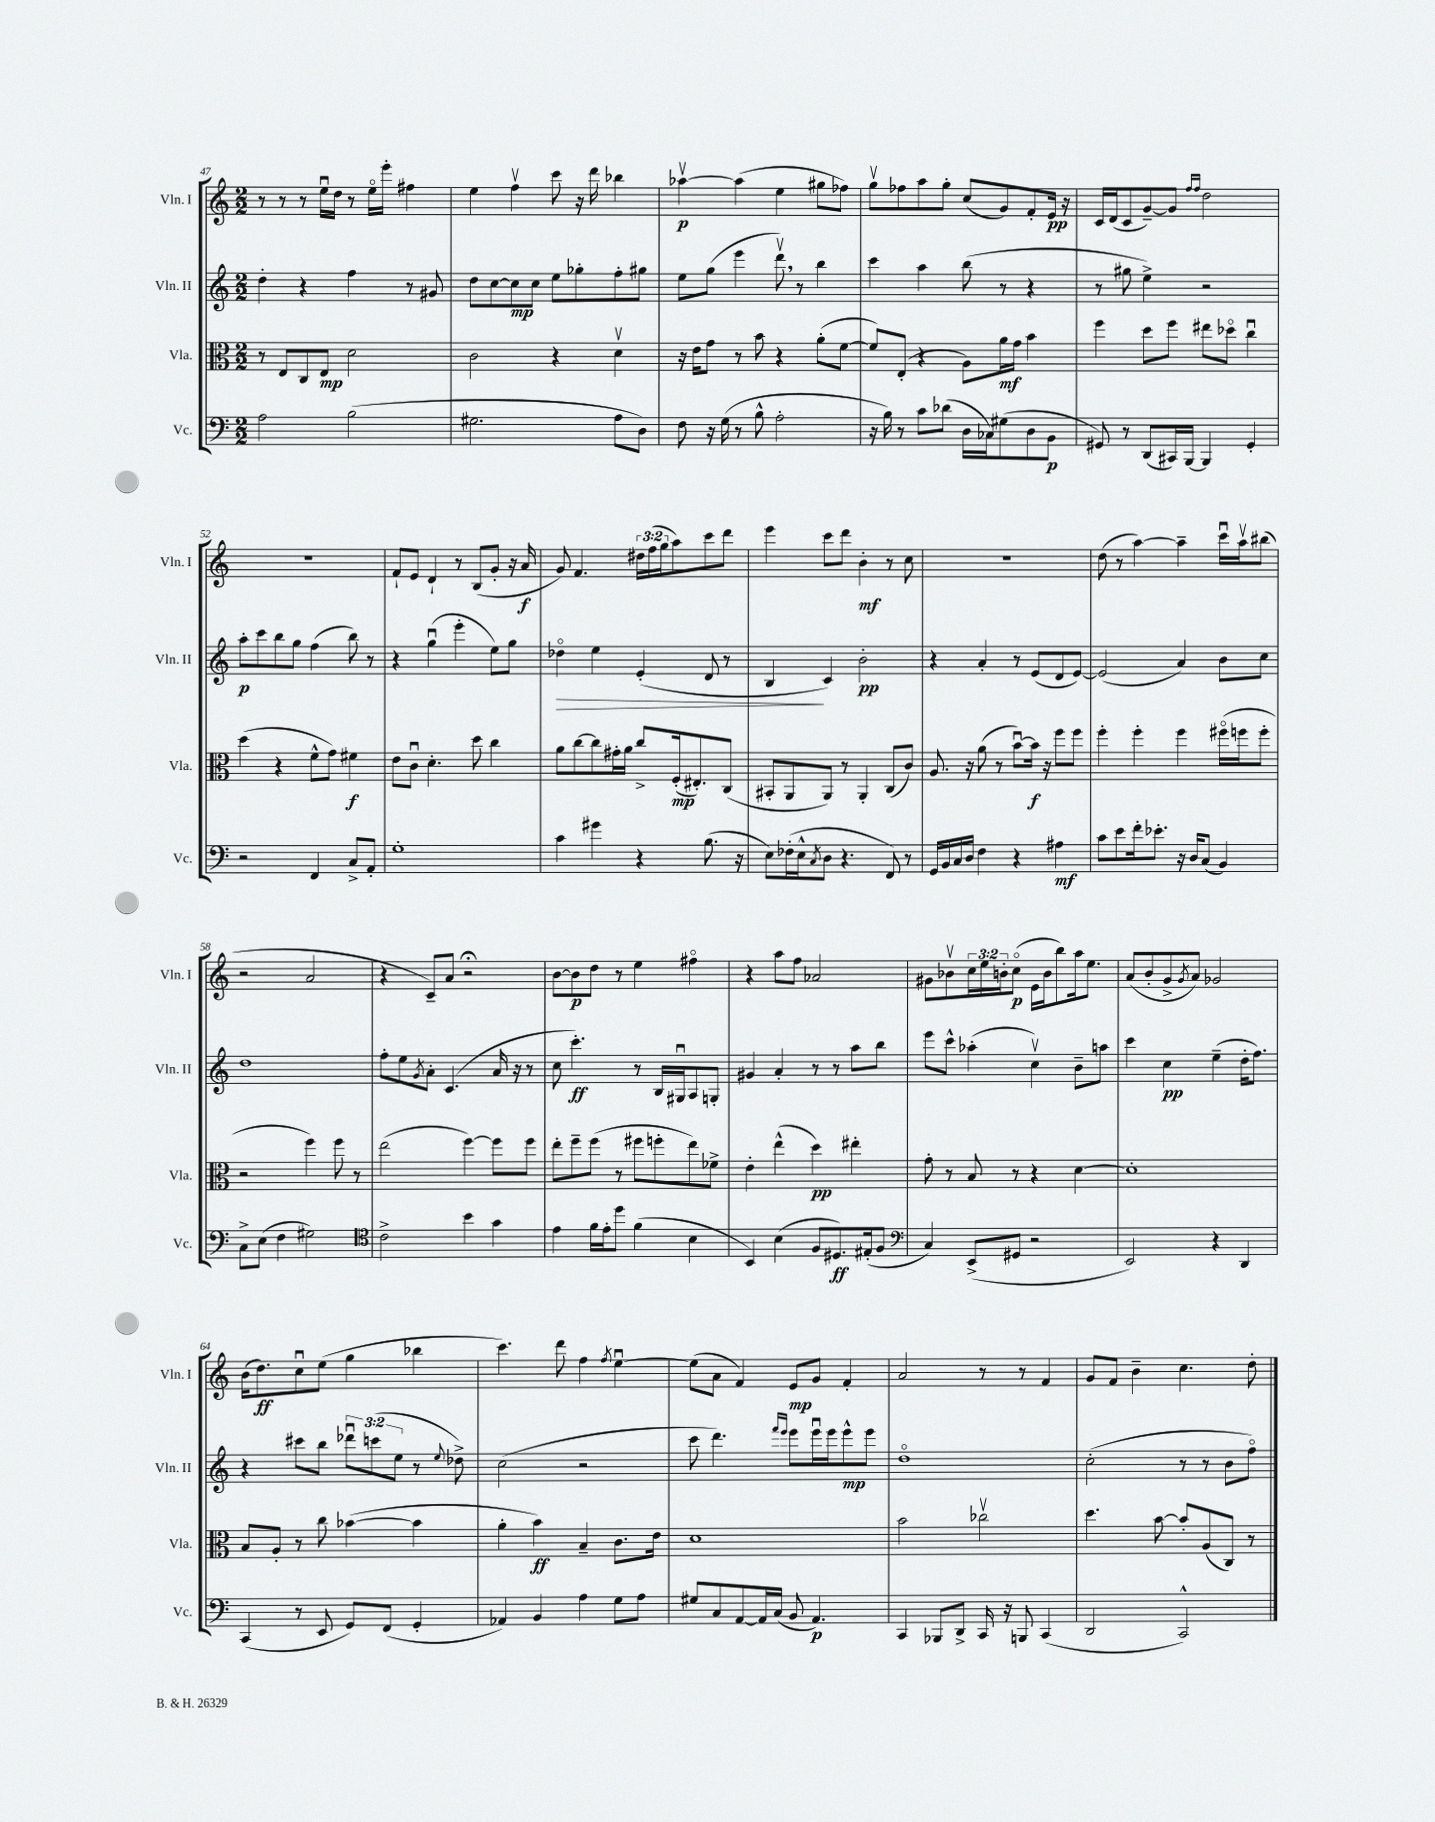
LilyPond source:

<<
\new StaffGroup <<
\new Staff = "s0" \with { instrumentName = "Vln. I" shortInstrumentName = "Vln. I" } {
    \clef treble \key c \major \numericTimeSignature \time 2/2 \override Staff.TupletNumber.text = #tuplet-number::calc-fraction-text
    r8 r8 r8 e''16\downbow d''16 r8 e''16\flageolet e'''16-. fis''4 |
    e''4 f''4\upbow c'''8 r16 d'''16 bes''4 |
    aes''4~\upbow\p aes''4( e''4 gis''8 fes''8) |
    g''8\upbow fes''8 a''8 g''8-. c''8( g'8) f'8-. e'16\pp r16 |
    c'16 d'16( c'8 g'8~--) g'8 \grace { f''16 f''16 } d''2 |
    R1 |
    f'8-! e'8 d'4-! r8 b8( g'8-. r16 a'16\f |
    g'8) f'4. \tuplet 3/2 { dis''16 f''16( g''16 } a''8) c'''8 d'''8 |
    e'''4 c'''8 d'''8 b'4-.\mf r8 c''8 |
    r1 |
    d''8( r8 a''4~) a''4-- c'''16\downbow a''16\upbow bis''8( |
    r2 a'2 |
    r4 c'8--) a'8 r2\fermata |
    b'8~ b'8\p d''8 r8 e''4 fis''4\flageolet |
    r4 a''8 f''8 aes'2 |
    gis'8 bes'8\upbow \tuplet 3/2 { c''16 e''16 b'16-. } c''8\flageolet\p( e'16 b'16 b''8) a''16 e''8. |
    a'8( b'8-. g'8-> \acciaccatura { g'8 } a'8) ges'2 |
    b'16( d''8.\ff) c''8\downbow e''8( g''4 bes''4 |
    c'''4.) d'''8 f''4 \acciaccatura { f''8 } e''4~\downbow |
    e''8( a'8 f'4) e'8\mp g'8 f'4-. |
    a'2 r8 r8 f'4 |
    g'8 f'8 b'4-- c''4. d''8-. \bar "|." |
}
\new Staff = "s1" \with { instrumentName = "Vln. II" shortInstrumentName = "Vln. II" } {
    \clef treble \key c \major \numericTimeSignature \time 2/2 \override Staff.TupletNumber.text = #tuplet-number::calc-fraction-text
    d''4-. r4 f''4 r8 gis'8 |
    d''8 c''8~ c''8\mp c''8 e''8 ges''8-. f''8-. gis''8 |
    e''8 g''8( e'''4 d'''8\upbow) \breathe r8 b''4 |
    c'''4 a''4 b''8( r8 r4 |
    r8 gis''8 e''4->) r2 |
    a''8-.\p c'''8 b''8 g''8 f''4( b''8) r8 |
    r4 g''4\downbow( e'''4-. e''8) g''8 |
    des''4\flageolet\> e''4 e'4-.( d'8 r8 |
    b4\! c'4) b'2-.\pp |
    r4 a'4-. r8 e'8( d'8 e'8~) |
    e'2( a'4) b'8 c''8 |
    d''1 |
    f''8-. e''8 \acciaccatura { g'8 } a'8-. c'4.( a'16 r16 r8 |
    c''8 c'''4.-.\ff) r8 b16 gis16\downbow a8 g8-. |
    gis'4 a'4-. r8 r8 a''8 b''8 |
    e'''8 c'''8-^ aes''4-.( c''4\upbow) b'8-- a''8 |
    c'''4 c''4\pp e''4--( d''16-. f''8.) |
    r4 cis'''8 b''8 \tuplet 3/2 { des'''8\downbow c'''8( e''8 } r8 \appoggiatura { e''8 } des''8->) |
    c''2( r2 |
    c'''8 d'''4.) \grace { f'''16 e'''16 } e'''8 e'''16\downbow e'''16 e'''8-^\mp e'''8 |
    d''1\flageolet |
    c''2-.( r8 r8 b'8 f''8\flageolet) \bar "|." |
}
\new Staff = "s2" \with { instrumentName = "Vla." shortInstrumentName = "Vla." } {
    \clef alto \key c \major \numericTimeSignature \time 2/2
    r8 e8 c8 e8\mp d'2 |
    c'2 r4 d'4\upbow |
    r16 e'16 g'8 r8 b'8 r4 a'8-.( f'8~ |
    f'8) e8-.( r4 a8) a'16\mf g'16 b'4 |
    f''4 d''8 f''8 eis''8 des''8\flageolet c''4\downbow |
    d''4( r4 f'8-^ g'8) fis'4\f |
    e'8 c'8\downbow d'4.-. d''8 c''4 |
    a'8 c''8~ c''8 gis'16-. a'16 c''8-> f16-.\mp( eis8.-.) c8( |
    bis,8-. a,8 a,8) r8 a,4-. c8( c'8) |
    a8. r16 a'8( r8 b'8~\downbow) b'16\f r16 f''8 f''8 |
    f''4-. f''4-. f''4 fis''16\flageolet( f''16 f''8-. |
    r2 f''4) f''8 r8 |
    e''2( f''4~) f''8 f''8 |
    e''8-. f''8-- f''8( r8 fis''8 f''8-. e''8) fes'8-> |
    e'4-. e''4-^( d''4\pp) eis''4-. |
    g'8-. r8 b8 r8 r4 d'4~ |
    d'1-. |
    b8 a8-. r8 c''8 bes'4~( bes'4 |
    a'4-. b'4\ff) b4-- c'8. e'16 |
    d'1 |
    b'2 ces''2\upbow |
    d''4. b'8~ b'8-. a8( c8) r8 \bar "|." |
}
\new Staff = "s3" \with { instrumentName = "Vc." shortInstrumentName = "Vc." } {
    \clef bass \key c \major \numericTimeSignature \time 2/2
    a2 b2( |
    gis2. a8 d8) |
    f8 r16 g16( r8 b8-^ a2-. |
    r16 b16) r8 c'8 des'8( d16 ces16) gis8( d8 b,8\p |
    gis,8) r8 d,8( cis,16) b,,16~ b,,4 gis,4-. |
    r2 f,4 c8-> a,8-. |
    g1-. |
    c'4 gis'4 r4 b8.( r16 |
    e8) fes16-.( e16-^ \acciaccatura { c8 } d8 r4. f,8) r8 |
    g,16 b,16 c16 d16 f4 r4 ais4\mf |
    c'8 e'8 f'16-. ees'8.-. r16 d16 c8( b,4) |
    c8-> e8( f4 gis2) |
    \clef tenor c'2-> b'4 g'4 |
    e'4 f'16 e'16-. d''8 f'4( b4 |
    b,4) b4( f8 dis8.\ff) eis16-.( f8 |
    \clef bass c4) e,8->( gis,8 r2 |
    e,2) r4 d,4 |
    c,4( r8 e,8 g,8) f,8( g,4-. |
    aes,4) b,4 a4 g8 a8 |
    gis8 c8 a,8~ a,16 c16( b,8 a,4.\p) |
    c,4 bes,,8 d,8-> c,16 r16 b,,8 c,4( |
    d,2 c,2-^) \bar "|." |
}
>>
>>
\layout { \context { \Score currentBarNumber = #47 } }
